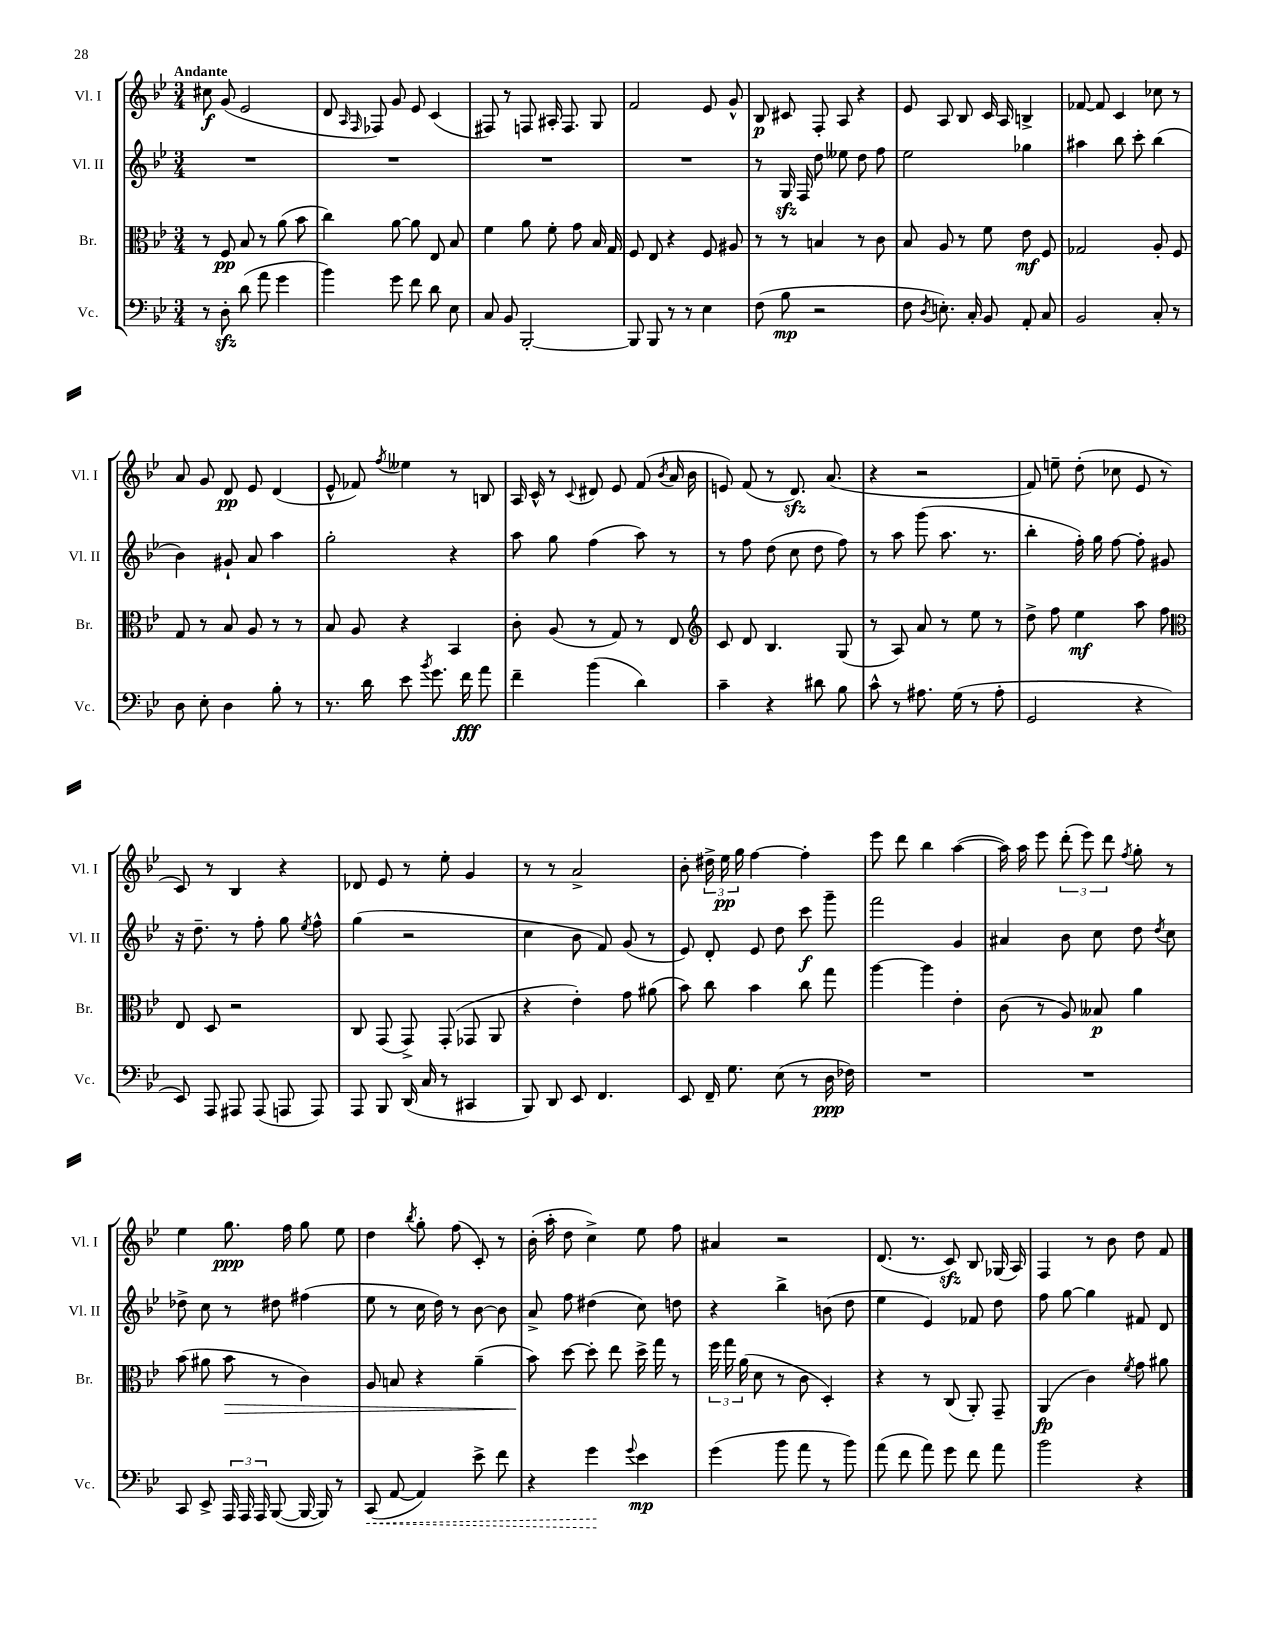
<<
\new StaffGroup <<
\new Staff = "s0" \with { instrumentName = "Vl. I" shortInstrumentName = "Vl. I" } {
    \clef treble \key bes \major \numericTimeSignature \time 3/4 \tempo "Andante"
    \autoBeamOff cis''8\f g'8( ees'2 |
    d'8 \grace { a16 f16 } fes8) g'8 ees'8 c'4( |
    fis8) r8 f8 ais16-. f8. g8 |
    f'2 ees'8 g'8-^ |
    bes8\p cis'8 f8-. a8 r4 |
    ees'8 a8 bes8 c'16 a16 b4-> |
    fes'8~ fes'8 c'4 ces''8 r8 |
    a'8 g'8 d'8\pp ees'8 d'4( |
    ees'8-^ fes'8) \acciaccatura { f''8 } eeses''4 r8 b8 |
    a16 c'16-^ r8 \appoggiatura { c'8 } dis'8 ees'8 f'8( \acciaccatura { bes'8 } a'16 bes'16 |
    e'8) f'8( r8 d'8.\sfz) a'8.( |
    r4 r2 |
    f'8) e''8-- d''8-.( ces''8 ees'8 r8 |
    c'8) r8 bes4 r4 |
    des'8 ees'8 r8 ees''8-. g'4 |
    r8 r8 a'2-> |
    bes'8-. \tuplet 3/2 { dis''16-> ees''16\pp g''16 } f''4~ f''4-. |
    ees'''8 d'''8 bes''4 a''4~( |
    a''16) a''16 ees'''8 \tuplet 3/2 { d'''8-.( ees'''8) d'''8 } \acciaccatura { f''8 } g''8-. r8 |
    ees''4 g''8.\ppp f''16 g''8 ees''8 |
    d''4 \acciaccatura { bes''8 } g''8-. f''8( c'8-.) r8 |
    bes'16-.( a''16-. d''8 c''4->) ees''8 f''8 |
    ais'4 r2 |
    d'8.( r8. c'8\sfz) bes8 ges16( a16) |
    f4 r8 bes'8 d''8 f'8 \bar "|." |
}
\new Staff = "s1" \with { instrumentName = "Vl. II" shortInstrumentName = "Vl. II" } {
    \clef treble \key bes \major \numericTimeSignature \time 3/4
    \autoBeamOff R2. |
    R2. |
    R2. |
    R2. |
    r8 g16\sfz f16 d''8 eeses''8 d''8 f''8 |
    ees''2 ges''4 |
    ais''4 bes''8 c'''8-. bes''4( |
    bes'4) gis'8-! a'8 a''4 |
    g''2-. r4 |
    a''8 g''8 f''4( a''8) r8 |
    r8 f''8 d''8( c''8 d''8 f''8) |
    r8 a''8 g'''8( a''8. r8. |
    bes''4-. f''16-.) g''16 f''8~ f''8-. gis'8 |
    r16 d''8.-- r8 f''8-. g''8 \acciaccatura { ees''8 } f''8-^ |
    g''4( r2 |
    c''4 bes'8 f'8) g'8( r8 |
    ees'8) d'8-. ees'8 d''8 c'''8\f g'''8-- |
    f'''2 g'4 |
    ais'4 bes'8 c''8 d''8 \acciaccatura { d''8 } c''8 |
    des''8-> c''8 r8 dis''8 fis''4( |
    ees''8 r8 c''16 d''16) r8 bes'8~ bes'8 |
    a'8-> f''8 dis''4( c''8) d''8 |
    r4 bes''4-> b'8( d''8 |
    ees''4 ees'4) fes'8 d''8 |
    f''8 g''8~ g''4 fis'8 d'8 \bar "|." |
}
\new Staff = "s2" \with { instrumentName = "Br." shortInstrumentName = "Br." } {
    \clef alto \key bes \major \numericTimeSignature \time 3/4
    \autoBeamOff r8 f8\pp bes8 r8 a'8( bes'8 |
    c''4) a'8~ a'8 ees8 bes8 |
    f'4 a'8 f'8-. g'8 bes16 g16 |
    f8 ees8 r4 f8 ais8 |
    r8 r8 b4 r8 c'8 |
    bes8 a8 r8 f'8 ees'8\mf f8 |
    ges2 a8-. f8 |
    g8 r8 bes8 a8 r8 r8 |
    bes8 a8 r4 bes,4 |
    c'8-. a8( r8 g8) r8 ees8 |
    \clef treble c'8 d'8 bes4. g8( |
    r8 a8) a'8 r8 ees''8 r8 |
    d''8-> f''8 ees''4\mf a''8 f''8 |
    \clef alto ees8 d8 r2 |
    c8 g,8( g,8->) g,8-.( ges,8 a,8 |
    r4 ees'4-.) g'8 ais'8( |
    bes'8) c''8 bes'4 c''8 g''8 |
    a''4~ a''4 ees'4-. |
    c'8( r8 a8) beses8\p a'4 |
    bes'8( ais'8 bes'8\> r8 c'4) |
    a8 b8 r4 a'4--( |
    bes'8\!) d''8~ d''8-. ees''8 d''16-> g''16 r8 |
    \tuplet 3/2 { f''16 g''16 a'16( } d'8 r8 c'8 d4-.) |
    r4 r8 c8( a,8-.) g,8-- |
    a,4\fp( c'4) \acciaccatura { f'8 } g'8 ais'8 \bar "|." |
}
\new Staff = "s3" \with { instrumentName = "Vc." shortInstrumentName = "Vc." } {
    \clef bass \key bes \major \numericTimeSignature \time 3/4
    \autoBeamOff r8 d8-.\sfz d'8( a'8 g'4 |
    bes'4) g'8 f'8 d'8 ees8 |
    c8 bes,8 bes,,2~-. |
    bes,,8 bes,,8 r8 r8 ees4 |
    f8( bes8\mp r2 |
    f8 \acciaccatura { d8 } e8.-.) c16-. bes,8 a,8-. c8 |
    bes,2 c8-. r8 |
    d8 ees8-. d4 bes8-. r8 |
    r8. d'16 ees'8 \acciaccatura { bes'8 } g'8. f'16\fff a'8 |
    f'4-- bes'4( d'4) |
    c'4-- r4 dis'8 bes8 |
    c'8-^ r8 ais8. g16( r8 ais8-. |
    g,2 r4 |
    ees,8) a,,8 ais,,8 ais,,8( a,,8 a,,8) |
    a,,8 bes,,8 d,16( c16 r8 cis,4 |
    bes,,8) d,8 ees,8 f,4. |
    ees,8 f,16-- g8. ees8( r8 d16\ppp fes16) |
    R2. |
    R2. |
    c,8 ees,8-> \tuplet 3/2 { a,,16 a,,16 a,,16 } bes,,8~( bes,,16~ bes,,16) r8 |
    \once \override Hairpin.style = #'dashed-line c,8\<( a,8~ a,4) ees'8-> f'8 |
    r4 g'4\! \appoggiatura { g'8 } ees'4\mp |
    g'4( bes'8 a'8 r8 bes'8) |
    a'8( f'8 a'8) g'8 f'8 a'8 |
    bes'2 r4 \bar "|." |
}
>>
>>
\layout { \context { \Score \remove "Bar_number_engraver" } }
